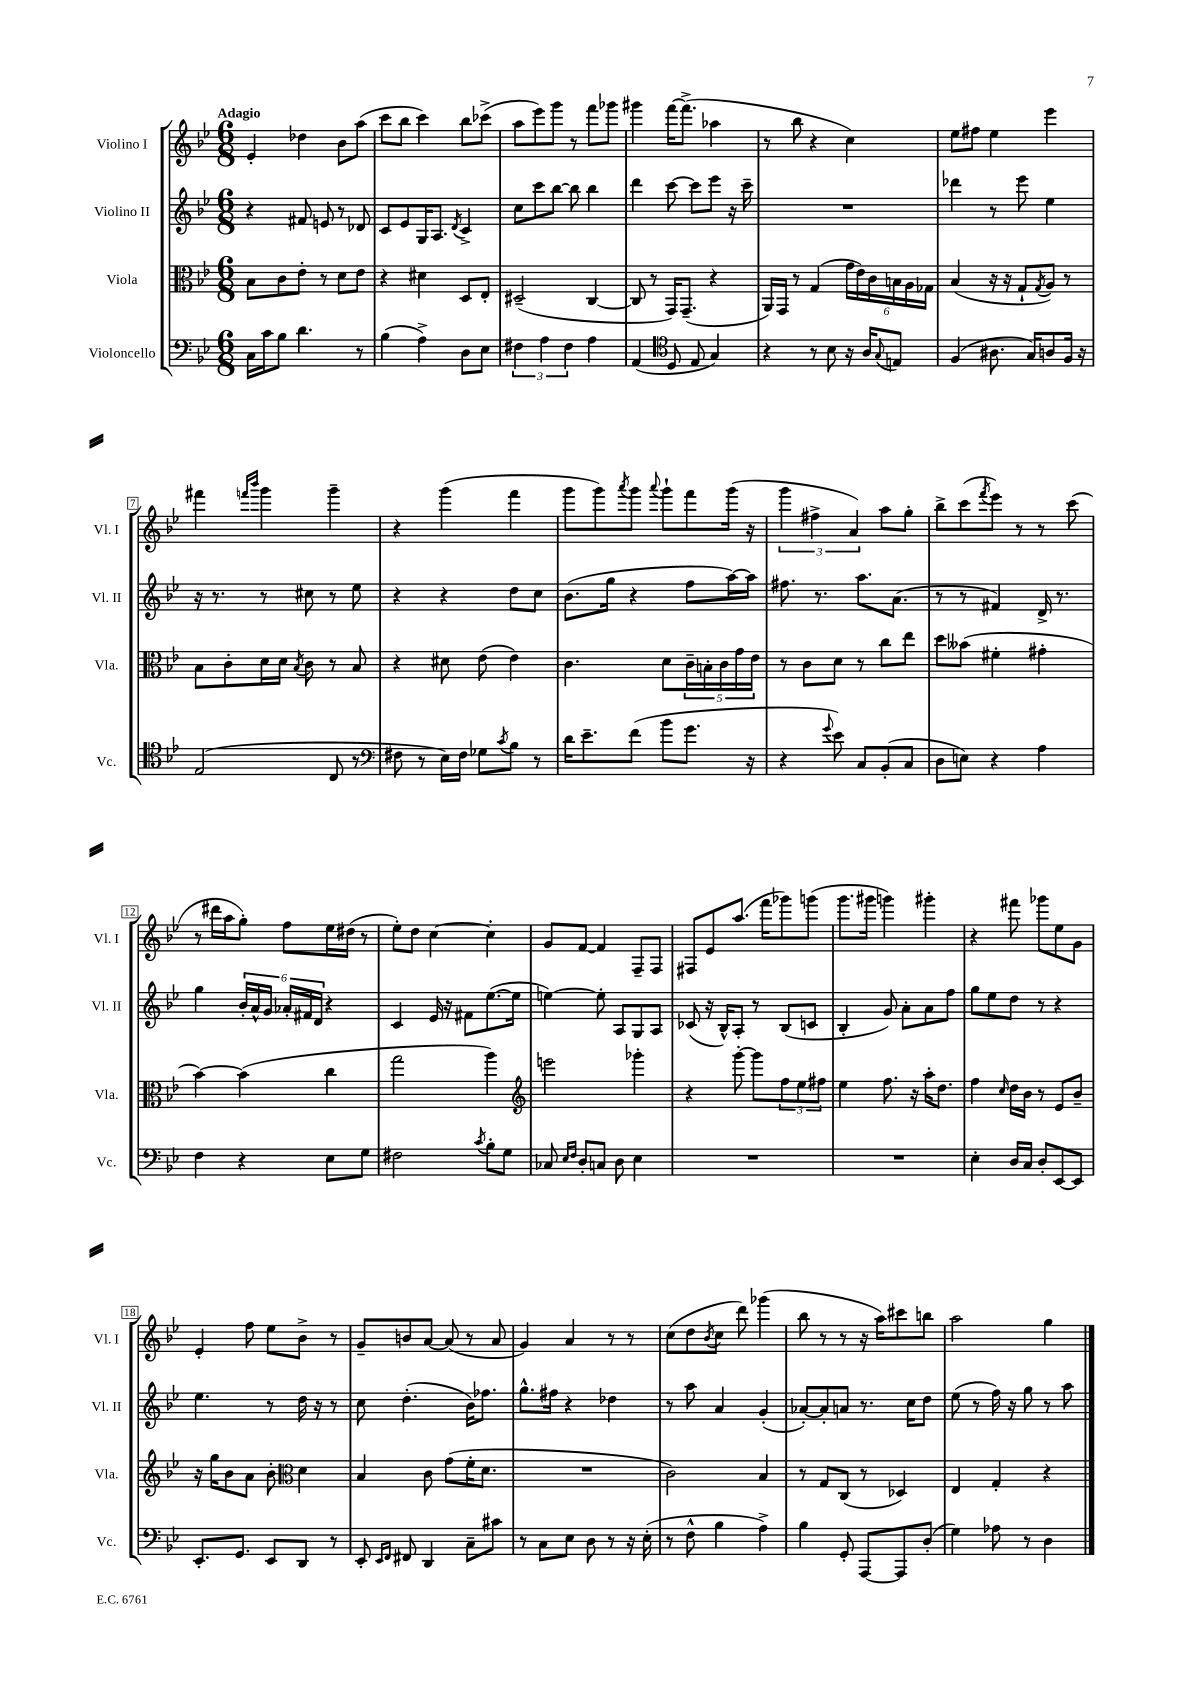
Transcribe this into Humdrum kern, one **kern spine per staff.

**kern	**kern	**kern	**kern
*staff4	*staff3	*staff2	*staff1
*clefF4	*clefC3	*clefG2	*clefG2
*k[b-e-]	*k[b-e-]	*k[b-e-]	*k[b-e-]
*M6/8	*M6/8	*M6/8	*M6/8
16C\LL	8B-\L	4r	4e-'/
16c\J	.	.	.
8B-\J	8c\	.	.
4.d\	8e-'\J	8f#/	4dd-\
.	8r	8e/	.
.	8d\L	8r	8b-\L
8r	8e-\J	8d-/	(8aa\J
=	=	=	=
(4B-\	4r	8c/L	8ccc\L
.	.	8e-/	8bb-\J
4A^\)	4d#\	16G/K	4ccc\)
.	.	8.A/J	.
.	.	8qd/	.
8D\L	8D/L	4c^/	8bb-\L
8E-\J	8E-'/J	.	(8ccc-^\J
=	=	=	=
6F#\	(2D#~/	8cc\L	8aa\L
.	.	8ccc\	8eee-\)
6A\	.	.	.
.	.	[8bb-\J	8ggg\J
6F#\	.	.	.
.	.	8bb-\]	8r
4A\	[4C/	4bb-\	8fff\L
.	.	.	8ggg-\J
=	=	=	=
(4AA/	8C/]	4ddd\	4ggg#\
.	8r	.	.
*clefC4	*	*	*
8D/	16GG/LK)	[8ccc\	[16fff\LK
.	(8.GG~/J	.	(8.fff^\]J
8E-/	.	8ccc\]L	.
4G/)	4r	8eee-\J	4aa-\
.	.	16r	.
.	.	16ccc~\	.
=	=	=	=
4r	16AA/LL)	2.r	8r
.	16GG/JJ	.	.
.	8r	.	8bb-\
8r	(4G/	.	4r
8B-\	.	.	.
16r	24g\LL	.	4cc\)
.	24e-\)	.	.
16A/LK	.	.	.
.	24c\	.	.
8qqG/	.	.	.
8E/J	24B\	.	.
.	24A\	.	.
.	24G-\JJ	.	.
=	=	=	=
(4F/	(4B-/	4ddd-\	8ee-\L
.	.	.	8ff#\J
8.A#\	16r	8r	4ee-\
.	16r	.	.
.	8G`/L	8eee-\	.
16G/LK)	.	.	.
.	8qG/	.	.
8A/	8A/J)	4ee-\	4eee-\
16F/Jk	8r	.	.
16r	.	.	.
=	=	=	=
(2E-/	8B-\L	16r	4fff#\
.	.	8.r	.
.	8c'\	.	.
.	.	.	16qqfff/LL
.	.	.	16qqbbb-/JJ
.	16d\L	8r	4ggg\
.	16d\JJ	.	.
.	8qB-/	.	.
.	8c\	8cc#\	.
8C/	8r	8r	4ggg~\
8r	8B-/	8ee-\	.
=	=	=	=
*clefF4	*	*	*
8F#\	4r	4r	4r
8r	.	.	.
16E-\LL)	8d#\	4r	(4ggg\
16F#\JJ	.	.	.
8G-\L	(8e-\	.	.
8qc/	.	.	.
8B-\J	4e-\)	8dd\L	4fff\
8r	.	8cc\J	.
=	=	=	=
16d\LK	4.c\	(8.b-\L	8ggg\L
8.e-~\	.	.	.
.	.	.	8ggg\)
.	.	16gg\Jk	.
.	.	.	8qaaa/
(8f\J	.	4r	8ggg\J
.	.	.	8qqaaa/
8b-\L	8d\L	.	8ggg`\L
8.g\J	20c~\L	8ff\L	8fff\
.	20B'\	.	.
.	20c\	.	.
.	.	[16aa\L)	(16ggg\Jk
.	20g\	.	.
16r	.	16aa\]JJ	16r
.	20e-\JJ	.	.
=	=	=	=
4r	8r	8.ff#\	6ggg\
.	8c\L	.	.
.	.	.	6ff#^\
.	.	8.r	.
8qqg/	.	.	.
8e-\)	8d\J	.	.
.	.	.	6a/)
8C/L	8r	8.aa\L	.
(8BB-'/	8cc\L	.	8aa\L
.	.	(8.a\J	.
8C/J	8ee-\J	.	8gg'\J
=	=	=	=
8D\L	8dd\L	8r	8bb-^\L
8E\J)	(8b--\J	8r	(8ccc\
.	.	.	8qfff/
4r	4f#'\	4f#/)	8eee-\J)
.	.	.	8r
4A\	4g#'\	16d^/	8r
.	.	8.r	.
.	.	.	(8ccc\
=	=	=	=
4F\	[4b-\)	4gg\	8r
.	.	.	16ddd#\LL
.	.	.	16aa\J
4r	(4b-\]	24b-'/LL	8gg'\J)
.	.	24a^^/	.
.	.	24g/JJ	.
.	.	24a-'/LL	8ff\L
.	.	24f#/	.
.	.	24d/JJ	.
8E-\L	4cc\	4r	16ee-\L
.	.	.	(16dd#\JJ
8G\J	.	.	8r
=	=	=	=
2F#\	2gg\	4c/	8ee-'\L)
.	.	.	8dd\J
.	.	16e-/	[4cc\
.	.	16r	.
.	.	8f#\L	.
8qc/	.	.	.
8B-'\L	4aa\)	([8.ee-\	4cc'\]
8G\J	.	.	.
.	.	16ee-\]Jk	.
=	=	=	=
*	*clefG2	*	*
8C-/	2eee\	[4ee\)	8g/L
16qqE-/LL	.	.	.
16qqF/JJ	.	.	.
8D'/L	.	.	[8f/J
8C/J	.	8ee'\]	4f/]
8D\	.	8A/L	.
4E-\	4ggg-'\	8G/	8F~/L
.	.	8A/J	8F/J
=	=	=	=
2.r	4r	(8c-/	8F#/L
.	.	16r	8e-/
.	.	16B-^^/LK)	.
.	[8ggg'\	8A'/J	(8.aa/J
.	8ggg\]L	8r	.
.	.	.	16fff\LK
.	12ff\	(8B-/L	8ggg-\)
.	12ee-\	.	.
.	.	8c/J	(8ggg\J
.	12ff#\J	.	.
=	=	=	=
2.r	4ee-\	4B-'/	8.ggg\L
.	.	.	16ggg#\Jk
.	8.ff\	8g/)	4ggg\)
.	.	8a'\L	.
.	16r	.	.
.	16aa'\LK	8a\	4ggg#'\
.	8.dd\J	.	.
.	.	8ff\J	.
=	=	=	=
4E-'\	4ff\	8gg\L	4r
.	.	8ee-\	.
.	16qqcc/	.	.
16D/LL	16dd\LL	8dd\J	8fff#\
16C/JJ	16b-\JJ	.	.
8D'/L	8r	8r	8ggg-\L
[8EE-/	8e-/L	4r	8ee-\
8EE-/]J	8b-~/J	.	8g\J
=	=	=	=
8.EE-'/L	16r	4.ee-\	4e-'/
.	16gg\LK	.	.
.	8b-\	.	.
8.GG/J	.	.	.
.	8a\J	.	8ff\
8EE-/L	8b-'\	8r	8ee-\L
*	*clefC3	*	*
8DD/J	4d\	16dd\	8b-^\J
.	.	16r	.
8r	.	8r	8r
=	=	=	=
8EE-'/	4B-/	8cc\	8g~/L
16qqEE-/LL	.	.	.
16qqFF/JJ	.	.	.
8FF#/	.	(4.dd'\	8b/
4DD/	8c\	.	[8a/J
.	(8g\L	.	(8a/]
8C~\L	16f'\K	16b-\LK)	8r
.	8.d\J	8.ff-\J	.
8c#\J	.	.	8a/
=	=	=	=
8r	2.r	8.gg^^\L	4g/)
8C\L	.	.	.
.	.	16ff#\Jk	.
8E-\J	.	4r	4a/
8D\	.	.	.
8r	.	4dd-\	8r
16r	.	.	8r
(16E-'\	.	.	.
=	=	=	=
8r	2c\)	8r	(8cc\L
8F^^\	.	8aa\	8dd\
.	.	.	8qb-/
4B-\	.	4a/	8cc\J
.	.	.	8ddd\)
4A^\)	4B-/	(4g'/	(4ggg-\
=	=	=	=
4B-\	8r	[8a-'/L)	8bb-\
.	8G/L	8a-'/]	8r
8GG'/	(8C/J	8a/J	8r
[8AAA/L	8r	8.r	16r
.	.	.	16aa\LK)
8AAA/]	4D-/)	.	8ccc#\
.	.	16cc\LK	.
(8D'/J	.	8dd\J	8bb\J
=	=	=	=
4G\)	4E-/	(8ee-\	2aa\
.	.	8r	.
8A-\	4G'/	16ff\)	.
.	.	16r	.
8r	.	8gg\	.
4D\	4r	8r	4gg\
.	.	8aa\	.
==	==	==	==
*-	*-	*-	*-
